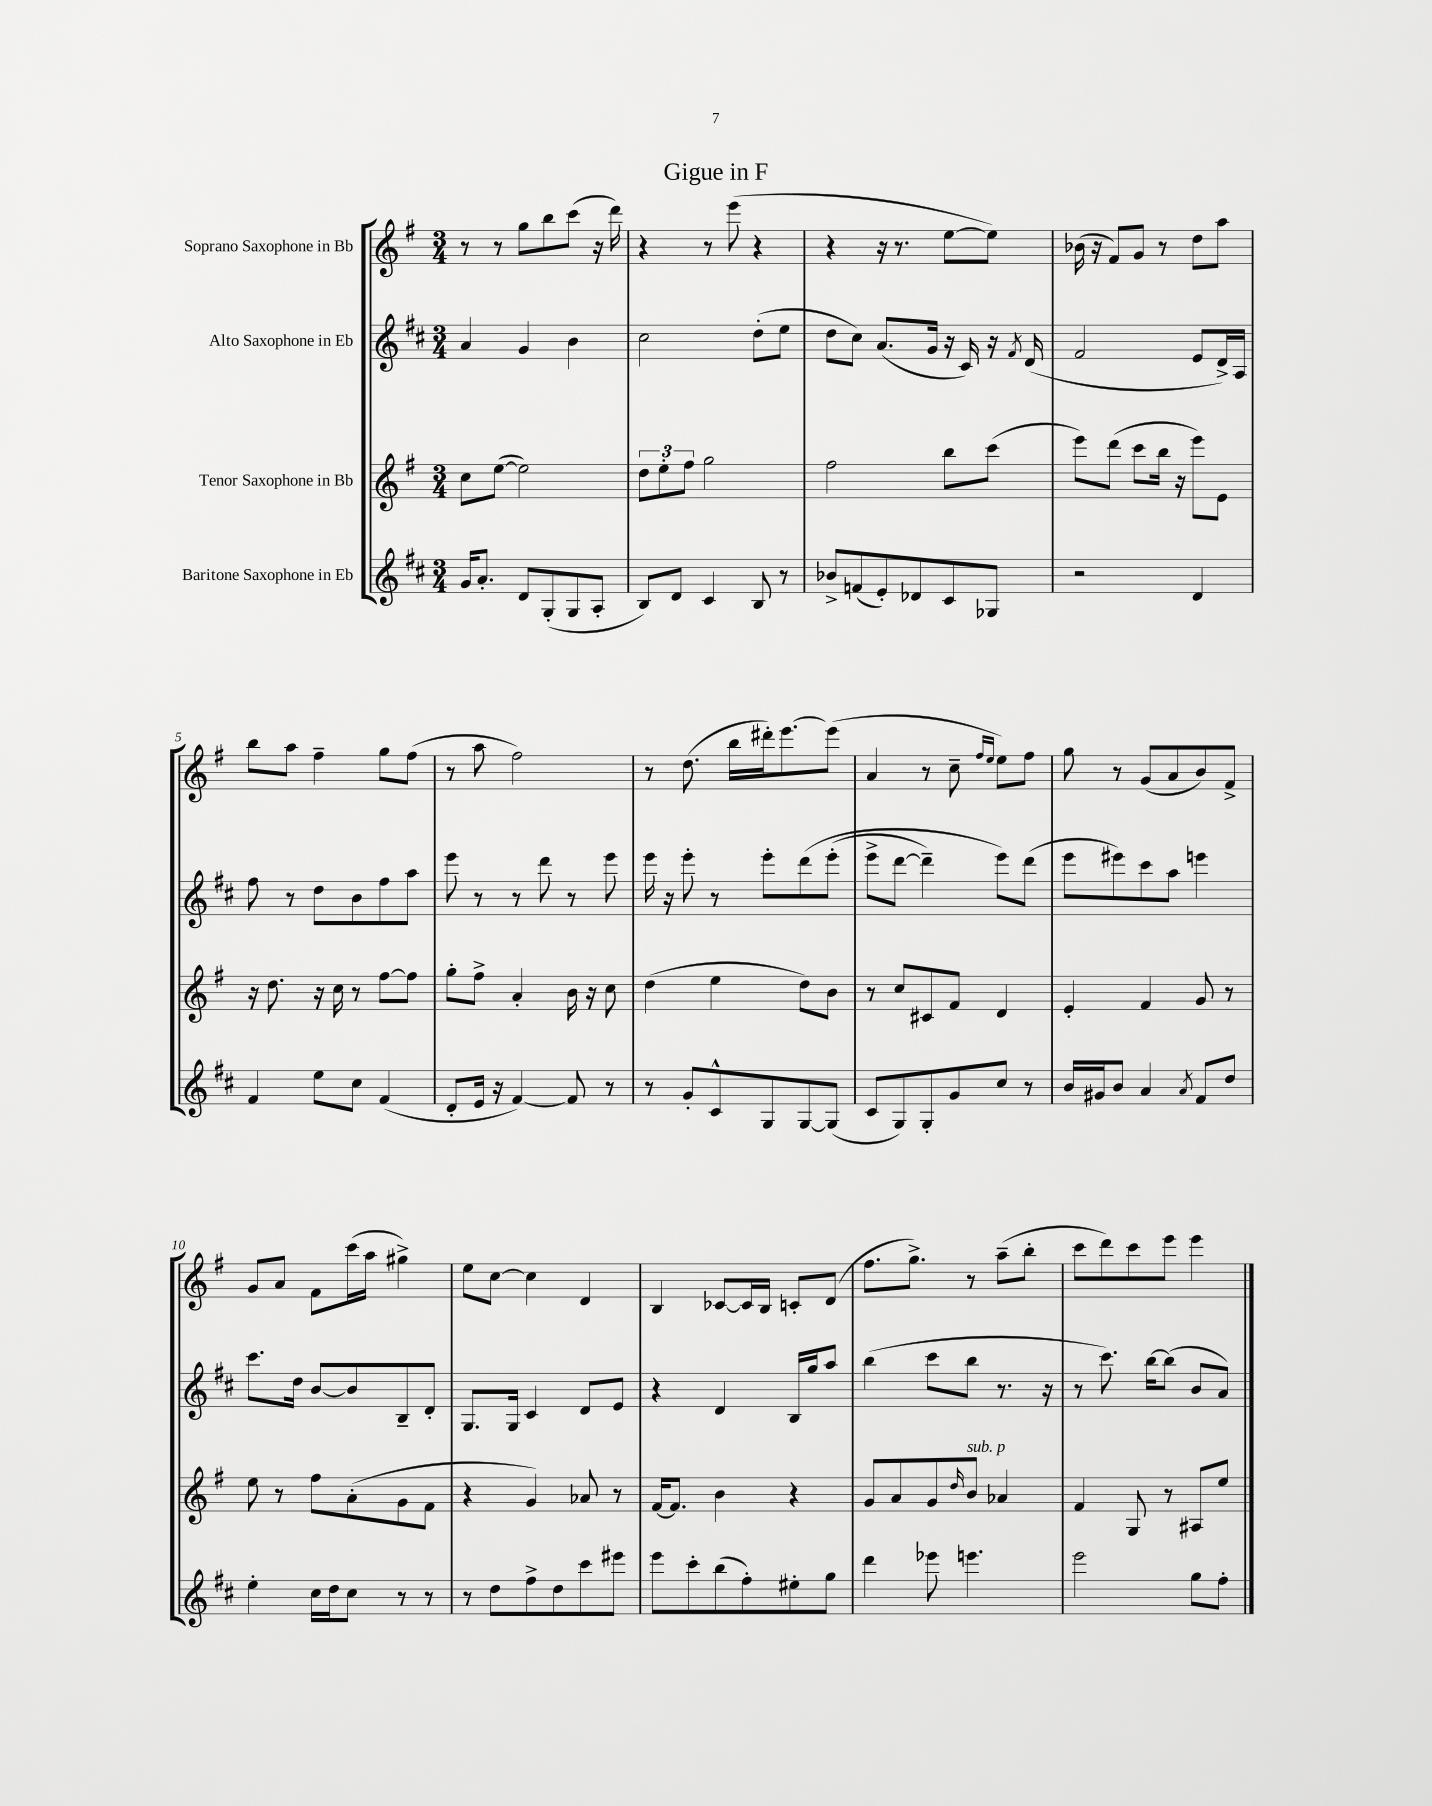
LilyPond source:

\header { title = "Gigue in F" }
<<
\new StaffGroup <<
\new Staff = "s0" \with { instrumentName = "Soprano Saxophone in Bb" } {
    \clef treble \key g \major \numericTimeSignature \time 3/4
    r8 r8 g''8 b''8 c'''8( r16 d'''16) |
    r4 r8 e'''8( r4 |
    r4 r16 r8. e''8~ e''8) |
    bes'16( r16 fis'8) g'8 r8 d''8 a''8 |
    b''8 a''8 fis''4-- g''8 fis''8( |
    r8 a''8 fis''2) |
    r8 d''8.( b''16 dis'''16-.) e'''8.~ e'''8( |
    a'4 r8 c''8-- \grace { fis''16 e''16 } e''8) fis''8 |
    g''8 r8 g'8( a'8 b'8) fis'8-> |
    g'8 a'8 fis'8 c'''16( a''16 gis''4->) |
    e''8 c''8~ c''4 d'4 |
    b4 ces'8~ ces'16 b16 c'8-. d'8( |
    fis''8. g''8.->) r8 a''8--( b''8-. |
    c'''8 d'''8) c'''8 e'''8 e'''4 \bar "|." |
}
\new Staff = "s1" \with { instrumentName = "Alto Saxophone in Eb" } {
    \clef treble \key d \major \numericTimeSignature \time 3/4
    a'4 g'4 b'4 |
    cis''2 d''8-.( e''8 |
    d''8 cis''8) a'8.( g'16 r16 cis'16) r16 \acciaccatura { fis'8 } d'16( |
    fis'2 e'8 d'16->) a16 |
    fis''8 r8 d''8 b'8 fis''8 a''8 |
    e'''8 r8 r8 d'''8 r8 e'''8 |
    e'''16 r16 e'''8-. r8 e'''8-. d'''8\( e'''8-.( |
    e'''8-> d'''8~ d'''4--) e'''8\) d'''8( |
    e'''8 eis'''8) cis'''8 a''8 e'''4 |
    cis'''8. d''16 b'8~ b'8 b8-- d'8-. |
    g8. g16 cis'4 d'8 e'8 |
    r4 d'4 b16 g''16 a''8 |
    b''4( cis'''8 b''8 r8. r16 |
    r8 cis'''8.) b''16~ b''8( b'8 a'8) \bar "|." |
}
\new Staff = "s2" \with { instrumentName = "Tenor Saxophone in Bb" } {
    \clef treble \key g \major \numericTimeSignature \time 3/4
    c''8 e''8~( e''2) |
    \tuplet 3/2 { d''8 e''8-. fis''8 } g''2 |
    fis''2 b''8 c'''8( |
    e'''8) d'''8( c'''8 b''16 r16 e'''8) e'8 |
    r16 d''8. r16 c''16 r8 fis''8~ fis''8 |
    g''8-. fis''8-> a'4-. b'16 r16 c''8 |
    d''4( e''4 d''8) b'8 |
    r8 c''8 cis'8 fis'8 d'4 |
    e'4-. fis'4 g'8 r8 |
    e''8 r8 fis''8 a'8-.( g'8 fis'8 |
    r4 g'4) aes'8 r8 |
    fis'16~ fis'8. b'4 r4 |
    g'8 a'8 g'8 \grace { d''16 } b'8^\markup { \italic "sub. p" } aes'4 |
    fis'4 g8 r8 ais8 e''8 \bar "|." |
}
\new Staff = "s3" \with { instrumentName = "Baritone Saxophone in Eb" } {
    \clef treble \key d \major \numericTimeSignature \time 3/4
    g'16 a'8.-. d'8 g8-.( g8 a8-. |
    b8) d'8 cis'4 b8 r8 |
    bes'8-> f'8( e'8-.) des'8 cis'8 ges8 |
    r2 d'4 |
    fis'4 e''8 cis''8 fis'4( |
    d'8-. e'16 r16 fis'4~) fis'8 r8 |
    r8 g'8-. cis'8-^ g8 g8~ g8( |
    cis'8 g8) g8-. g'8 cis''8 r8 |
    b'16 gis'16 b'8 a'4 \acciaccatura { a'8 } fis'8 d''8 |
    e''4-. cis''16 d''16 cis''8 r8 r8 |
    r8 d''8 fis''8-> d''8 cis'''8 eis'''8 |
    e'''8 cis'''8-. b''8( fis''8-.) eis''8-. g''8 |
    d'''4 ees'''8 e'''4. |
    e'''2 g''8 fis''8-. \bar "|." |
}
>>
>>
